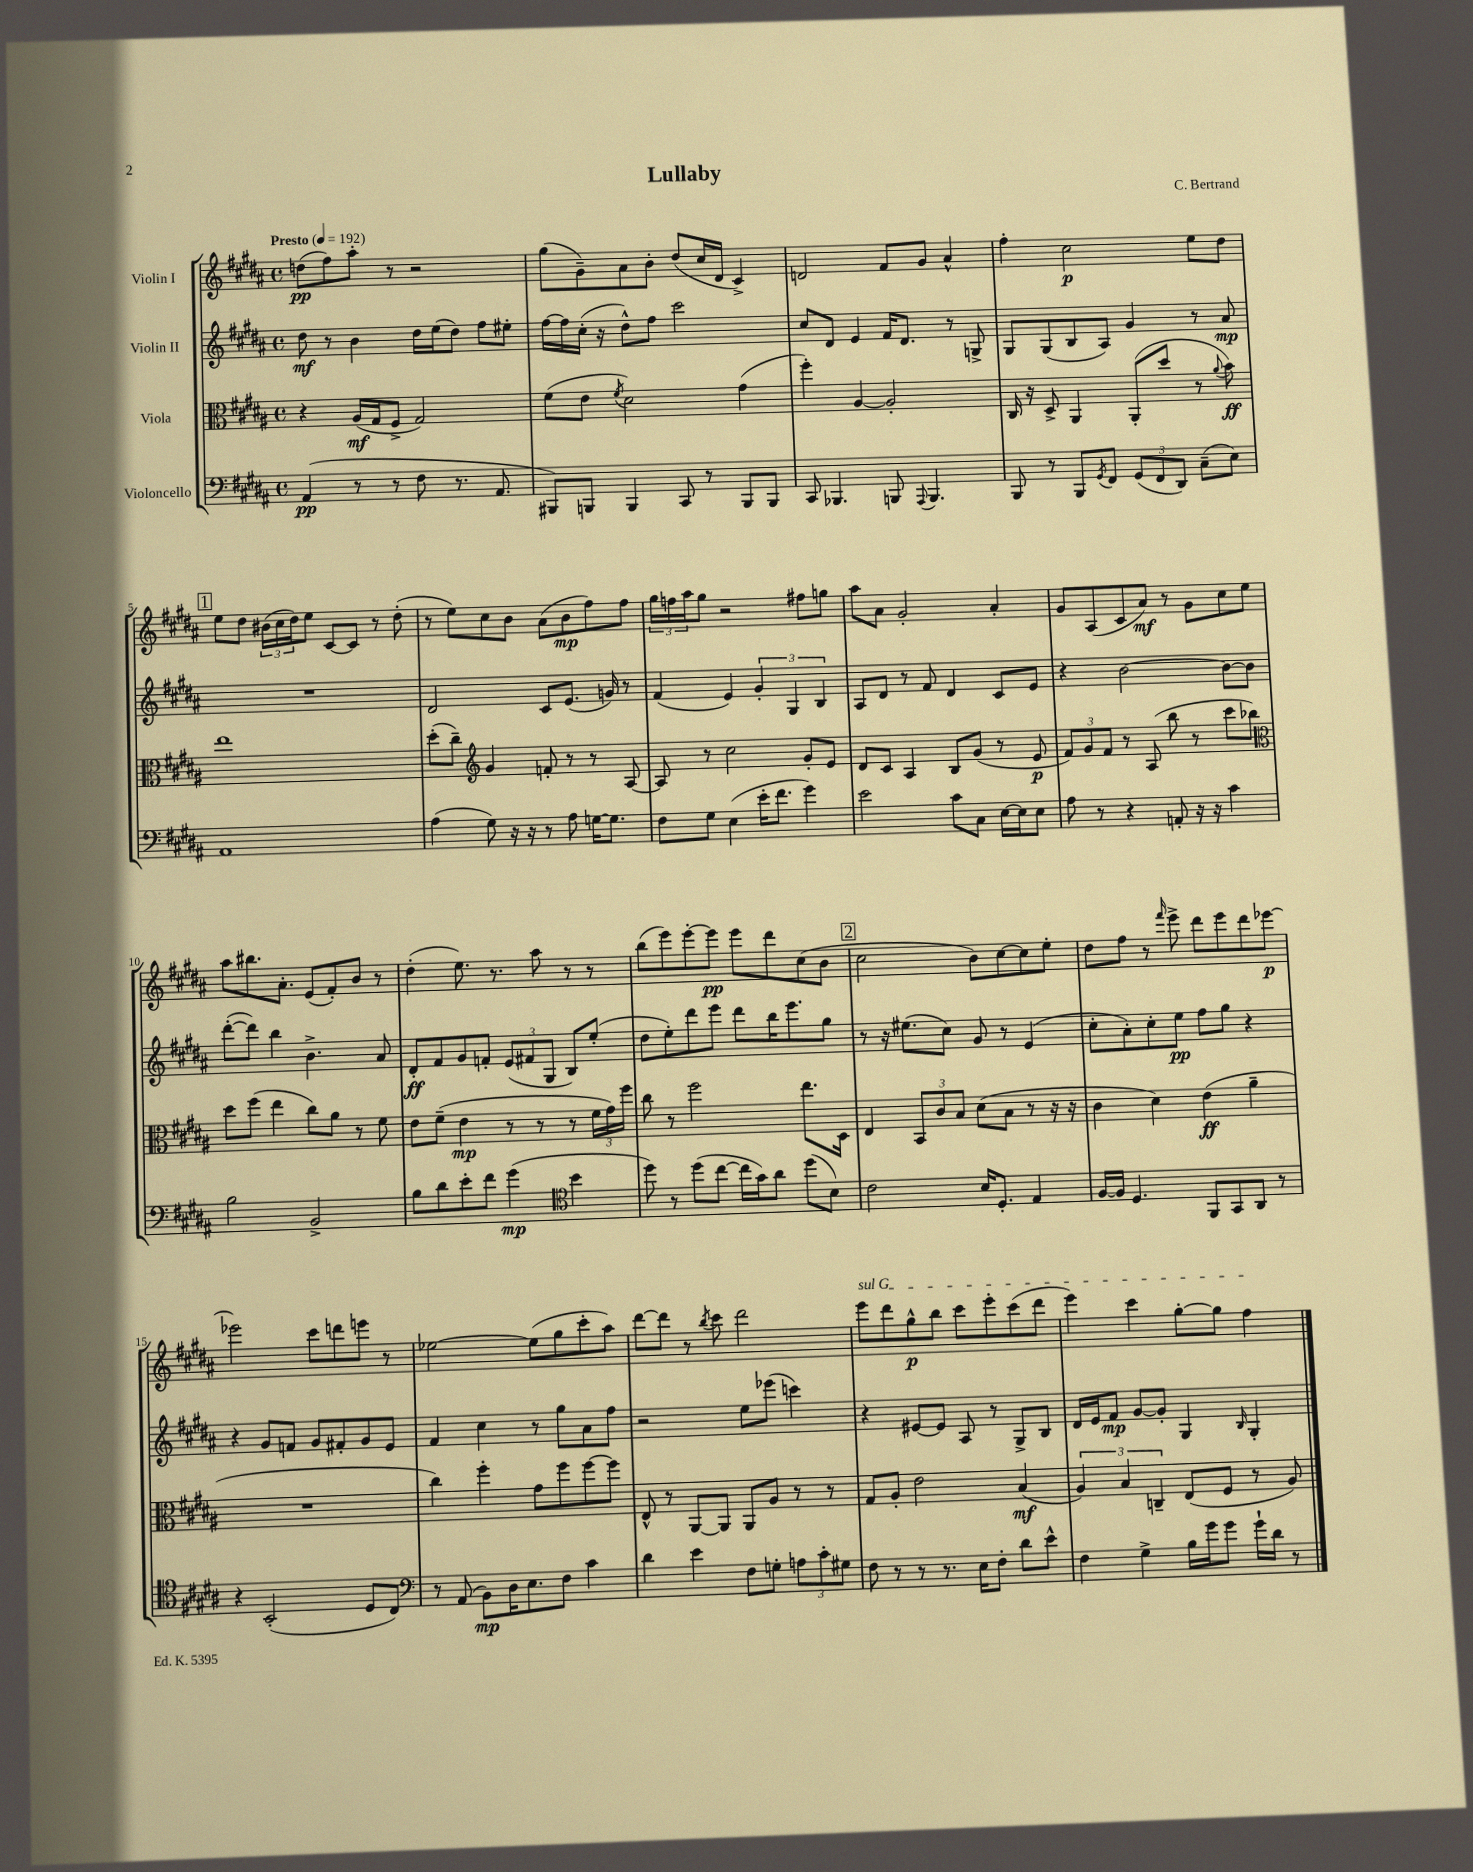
\header { title = "Lullaby" composer = "C. Bertrand" }
<<
\new StaffGroup <<
\new Staff = "s0" \with { instrumentName = "Violin I" } {
    \clef treble \key b \major \defaultTimeSignature \time 4/4 \tempo "Presto" 4 = 192
    d''8\pp( fis''8) ais''8-. r8 r2 |
    gis''8( gis'8--) ais'8 b'8-. dis''8( cis''16 dis'16 cis'4->) |
    d'2 fis'8 gis'8 ais'4-^ |
    fis''4-. cis''2\p e''8 dis''8 |
    \mark \markup { \box "1" } e''8 dis''8 \tuplet 3/2 { bis'16( cis''16 dis''16) } e''8 cis'8~ cis'8 r8 dis''8-.( |
    r8 e''8) cis''8 b'8 ais'8( b'8\mp fis''8) fis''8 |
    \tuplet 3/2 { gis''16 f''16 ais''16 } gis''8 r2 fis''8 g''8 |
    ais''8 ais'8 gis'2-. ais'4-. |
    gis'8 ais8( cis'8 ais'8\mf) r8 gis'8 cis''8 e''8 |
    ais''8 bis''8. ais'8.-. e'8( fis'8-.) b'8 r8 |
    dis''4-.( e''8.) r8. ais''8 r8 r8 |
    b''8( e'''8) e'''8~-. e'''8\pp e'''8 dis'''8 cis''8( b'8 |
    \mark \markup { \box "2" } cis''2 b'8) cis''8~ cis''8 e''8-. |
    dis''8 fis''8 r8 \grace { fis'''16 } e'''8-> dis'''8 e'''8 dis'''8 ees'''8~\p |
    ees'''2 cis'''8 d'''8 e'''8 r8 |
    ees''2~ ees''8( gis''8 cis'''8-. ais''8) |
    dis'''8~ dis'''8 r8 \acciaccatura { b''8 } cis'''8 dis'''2 |
    \once \override TextSpanner.bound-details.left.text = \markup { \italic "sul G" } e'''8\startTextSpan dis'''8 gis''8-^\p b''8 cis'''8 e'''8-. cis'''8( dis'''8 |
    e'''4) cis'''4 gis''8~-. gis''8 fis''4\stopTextSpan \bar "|." |
}
\new Staff = "s1" \with { instrumentName = "Violin II" } {
    \clef treble \key b \major \defaultTimeSignature \time 4/4
    dis''8\mf r8 b'4 dis''16 e''16( dis''8) fis''8 eis''8-. |
    fis''16~ fis''16 cis''16-.( r16 dis''8-^) fis''8 cis'''2 |
    cis''8 dis'8 e'4 fis'16 dis'8. r8 g8-> |
    gis8 gis8( b8 ais8) gis'4 r8 ais'8\mp |
    \mark \markup { \box "1" } R1 |
    dis'2 cis'8 e'8.( g'16) r8 |
    fis'4( e'4) \tuplet 3/2 { gis'4-. gis4 b4 } |
    ais8 dis'8 r8 fis'8 dis'4 cis'8 e'8 |
    r4 b'2~ b'8~ b'8 |
    dis'''8~-.( dis'''8) b''4 b'4.-> ais'8 |
    dis'8-.\ff fis'8 gis'8 f'8-. \tuplet 3/2 { e'8( fis'8 gis8 } b8) e''8-.( |
    dis''8 e''8-.) dis'''8 e'''8 dis'''8 b''16 e'''8. gis''8 |
    \mark \markup { \box "2" } r8 r16 eis''8.( cis''8) gis'8 r8 e'4( |
    cis''8-. ais'8-.) cis''8-. e''8\pp fis''8 gis''8 r4 |
    r4 gis'8 f'8 gis'8 fis'8-. gis'8 e'8 |
    fis'4 cis''4 r8 gis''8 ais'8 fis''8 |
    r2 e''8 ees'''8( c'''4) |
    r4 eis'8~ eis'8 ais8 r8 gis8-> b8 |
    dis'16 e'16 fis'8\mp gis'8~ gis'8-. gis4 \grace { b16 } gis4-. \bar "|." |
}
\new Staff = "s2" \with { instrumentName = "Viola" } {
    \clef alto \key b \major \defaultTimeSignature \time 4/4
    r4 ais16\mf( gis16 fis8-> gis2) |
    fis'8( e'8 \acciaccatura { fis'8 } dis'2) gis'4( |
    fis''4-.) ais4~ ais2-. |
    cis16 r16 dis8-> ais,4 ais,8-.( dis''8 r8 \appoggiatura { ais'8 } b'8\ff) |
    \mark \markup { \box "1" } e''1 |
    dis''8-.( cis''8--) \clef treble gis'4 f'8-. r8 r8 ais8~ |
    ais8 r8 cis''2 gis'8-. e'8 |
    dis'8 cis'8 ais4 b8 gis'8( r8 e'8\p |
    \tuplet 3/2 { fis'8) gis'8 fis'8 } r8 ais8( b''8 r8 cis'''8 bes''8) |
    \clef alto dis''8 fis''8( e''4 cis''8) ais'8 r8 fis'8 |
    e'8 fis'8--( e'4\mp r8 r8 r8 \tuplet 3/2 { fis'16 gis'16) fis''16 } |
    cis''8 r8 fis''2 e''8. dis16 |
    \mark \markup { \box "2" } e4 \tuplet 3/2 { b,8 cis'8 b8 } dis'8( b8 r8 r16 r16 |
    cis'4 dis'4) e'4\ff( ais'4-- |
    R1 |
    cis''4) fis''4-. gis'8 fis''8 fis''8~ fis''8 |
    e8-^ r8 ais,8~ ais,8 ais,8 ais8 r8 r8 |
    gis8 ais8-. e'2 b4\mf( |
    \tuplet 3/2 { ais4) b4 c4-- } e8( fis8 r8 ais8) \bar "|." |
}
\new Staff = "s3" \with { instrumentName = "Violoncello" } {
    \clef bass \key b \major \defaultTimeSignature \time 4/4
    ais,4\pp( r8 r8 fis8 r8. ais,8. |
    bis,,8) b,,8 b,,4 cis,8 r8 b,,8 b,,8 |
    cis,8 bes,,4. b,,8 \appoggiatura { ais,,8 } b,,4. |
    b,,8 r8 b,,8 \acciaccatura { gis,8 } fis,8 \tuplet 3/2 { gis,8( fis,8 dis,8) } cis8--( e8) |
    \mark \markup { \box "1" } ais,1 |
    ais4( gis8) r16 r16 r8 ais8 g16~ g8. |
    fis8 gis8 e4( e'16-. fis'8. gis'4) |
    e'2 cis'8 cis8 e16~ e16 e8 |
    ais8 r8 r4 a,8-. r16 r16 cis'4 |
    b2 b,2-> |
    b8 dis'8 e'8-. fis'8 gis'4\mp( \clef tenor b'4 |
    dis''8) r8 dis''8( cis''8~ cis''16 gis'16) ais'8 dis''8( b8) |
    \mark \markup { \box "2" } cis'2 b16 dis8.-. e4 |
    fis16~ fis16 dis4. fis,8 gis,8 ais,8 r8 |
    r4 b,2-.( dis8 cis8) |
    \clef bass r8 ais,8( b,8\mp) dis16 e8. fis8 cis'4 |
    dis'4 e'4 fis8 g8-. \tuplet 3/2 { a8 cis'8-. gis8 } |
    fis8 r8 r8 r8. e16 fis8-. dis'8 e'8-^ |
    fis4 gis4-> b16 gis'16 gis'8 gis'16-! dis'16 r8 \bar "|." |
}
>>
>>
